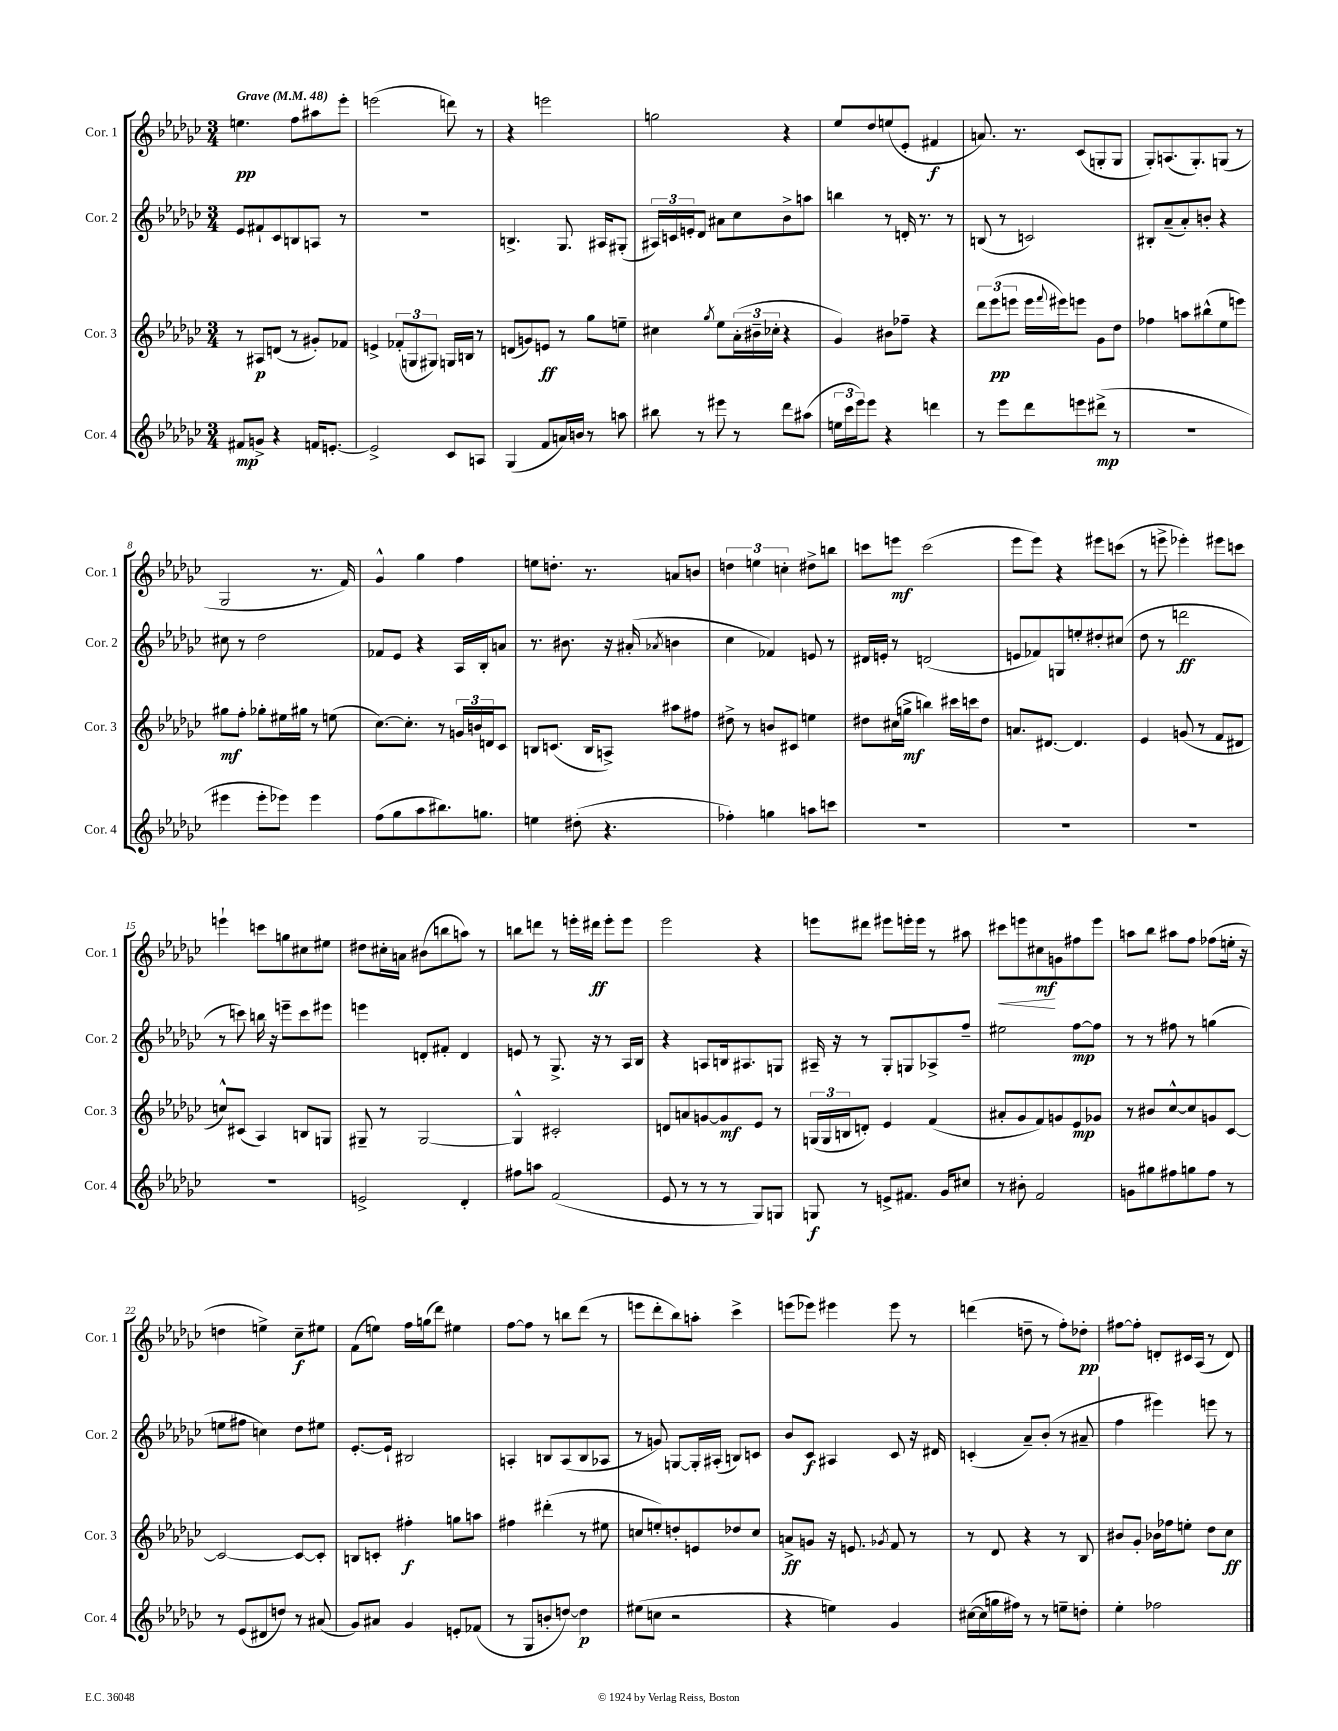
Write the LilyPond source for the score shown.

<<
\new StaffGroup <<
\new Staff = "s0" \with { instrumentName = "Cor. 1" shortInstrumentName = "Cor. 1" } {
    \clef treble \key ges \major \numericTimeSignature \time 3/4 \tempo "Grave" 4 = 48
    e''4.\pp f''8 ais''8 ees'''8-. |
    e'''2( d'''8) r8 |
    r4 e'''2 |
    g''2 r4 |
    ees''8 des''8 e''8( ees'8-. fis'4\f |
    a'8.) r8. ces'8( g8-. g8 |
    ges8-.) a8.( ges8.-.) g8( r8 |
    ges2 r8. f'16) |
    ges'4-^ ges''4 f''4 |
    e''8 d''8.-. r8. a'8 b'8 |
    \tuplet 3/2 { d''4 e''4 c''4-. } dis''8-> b''8 |
    c'''8 e'''8\mf c'''2( |
    ees'''8 ees'''8) r4 eis'''8 c'''8( |
    r8 e'''8-> ees'''4-.) eis'''8 c'''8 |
    e'''4-! c'''8 g''8 cis''8 eis''8 |
    dis''8 cis''16-. a'16 bis'8( b''8 a''8) r8 |
    b''8 d'''8 r8 e'''16-. dis'''16\ff e'''8-. e'''8 |
    ees'''2 r4 |
    e'''8 dis'''8 eis'''8 e'''16-. e'''16 r8 ais''8 |
    cis'''8\< e'''8 cis''8\mf\! g'8 fis''8 e'''8 |
    a''8 bes''8 ais''8 f''8 fes''8( e''16-. r16 |
    d''4 e''4->) ces''8--\f eis''8 |
    f'8( e''8) f''16 g''16( des'''8) eis''4 |
    f''8~ f''8 r8 b''8 des'''8( r8 |
    e'''8 des'''8-. bes''8) a''8-. ces'''4-> |
    e'''8( ees'''8) eis'''4 eis'''8 r8 |
    d'''4( d''8-- r8 f''8-.) des''8-.\pp |
    fis''8~ fis''8-. d'8-. cis'16 aes16( r8 d'8) \bar "|." |
}
\new Staff = "s1" \with { instrumentName = "Cor. 2" shortInstrumentName = "Cor. 2" } {
    \clef treble \key ges \major \numericTimeSignature \time 3/4
    ees'8 fis'8-! ces'8 b8 a8 r8 |
    R2. |
    b4.-> ges8. ais16 gis8-.( |
    \tuplet 3/2 { ais16) c'16 e'16-. } des'8 ais'8 ces''8 bes'8-> a''8 |
    b''4 r8 d'16-. r8. r8 |
    b8( r8 c'2) |
    bis8-. aes'8--( aes'8-.) b'8-. r4 |
    cis''8 r8 des''2 |
    fes'8 ees'8 r4 aes16 bes16-. a'8 |
    r8. bis'8. r16 ais'16-.( \acciaccatura { aes'8 } b'4 |
    ces''4 fes'4) e'8 r8 |
    dis'16 e'16-. r8 d'2( |
    e'8 fes'8) g8 e''8-. dis''8-. cis''8( |
    des''8 r8 d'''2\ff |
    r8 c'''8) b''16 r16 e'''8-- c'''8 eis'''8 |
    e'''4 d'8-. fis'8-. d'4 |
    e'8 r8 ges8.-> r16 r8 aes16 bes16 |
    r4 a8 b16 ais8. g8 |
    ais16-- r16 r8 ges8-. g8 aes8-> f''8-- |
    eis''2 f''8~\mp f''8 |
    r8 r8 fis''8 r8 g''4( |
    e''8 fis''8 c''4) des''8 eis''8 |
    ees'8.~-. ees'16-! bis2 |
    a4-. b8 a8( b8 aes8 |
    r8 g'8) g8~ g16-. ais16-.( b8) c'8 |
    bes'8 ces'8\f ais4 ces'8 r16 dis'16 |
    c'4-.( aes'8--) bes'8-.( r8 ais'8-- |
    f''4 eis'''4) e'''8 r8 \bar "|." |
}
\new Staff = "s2" \with { instrumentName = "Cor. 3" shortInstrumentName = "Cor. 3" } {
    \clef treble \key ges \major \numericTimeSignature \time 3/4
    r8 ais8\p d'8( r8 gis'8-.) fes'8 |
    e'4-> \tuplet 3/2 { fes'8-.( g8 gis8) } g16 b16 r8 |
    d'8( g'8) e'8\ff r8 ges''8 e''8-- |
    cis''4 \acciaccatura { ges''8 } ees''8 \tuplet 3/2 { aes'16-.( bis'16-- ces''16-. } r4 |
    ges'4) bis'8 fes''8-- r4 |
    \tuplet 3/2 { des'''8 ees'''8\pp( e'''8 } e'''16 \appoggiatura { f'''8 } eis'''16) e'''8 ges'8 des''8 |
    fes''4 a''8 bis''8-^( ees''8 e'''8) |
    gis''8\mf f''8-. ges''8-. eis''16 gis''16 r8 e''8( |
    ces''8.~) ces''8.-. r8 \tuplet 3/2 { g'16 b'16 d'16 } ces'8 |
    b8 c'8.( b16 a8->) ais''8 fis''8 |
    dis''8-> r8 b'8 cis'8 e''4 |
    dis''8 cis''16( g''16->\mf b''4) cis'''16 c'''16 dis''8 |
    a'8. dis'8.~ dis'4. |
    ees'4 g'8( r8 f'8 dis'8 |
    c''8-^) cis'8( aes4) b8 g8 |
    gis8-- r8 gis2~ |
    gis4-^ cis'2-. |
    d'8 a'8 g'8~ g'8\mf ees'8 r8 |
    \tuplet 3/2 { g16( g16 b16 } d'8-.) ees'4 f'4( |
    ais'8-. ges'8 f'8) g'8 ees'8\mp ges'8 |
    r8 bis'8 ces''8~-^ ces''8 g'8 ces'8~ |
    ces'2~ ces'8~ ces'8-. |
    b8 c'8-. fis''4-.\f g''8 a''8 |
    fis''4 dis'''4-.( r8 eis''8 |
    c''8 e''8-.) d''8-. e'8 des''8 c''8 |
    a'8->\ff g'8 r16 e'8. \acciaccatura { ges'8 } f'8 r8 |
    r8 des'8 r4 r8 bes8 |
    bis'8 ges'8-. bes'16 fes''16 e''8-. des''8 ces''8\ff \bar "|." |
}
\new Staff = "s3" \with { instrumentName = "Cor. 4" shortInstrumentName = "Cor. 4" } {
    \clef treble \key ges \major \numericTimeSignature \time 3/4
    fis'8\mp g'8-> r4 f'16 e'8.~-. |
    e'2-> ces'8 a8 |
    ges4( f'8 a'16) b'16 r8 a''8 |
    bis''8 r8 eis'''8 r8 des'''8 ais''8( |
    \tuplet 3/2 { e''16 ces'''16 ees'''16) } ees'''8 r4 d'''4 |
    r8 ees'''8 des'''8 e'''8 dis'''8->\mp( r8 |
    R2. |
    eis'''4 eis'''8-. ees'''8) ees'''4 |
    f''8( ges''8 aes''8 bis''8.) g''8. |
    e''4 dis''8-.( r4. |
    fes''4-.) g''4 a''8 c'''8 |
    R2. |
    R2. |
    R2. |
    R2. |
    e'2-> des'4-. |
    fis''8 a''8 f'2( |
    ees'8 r8 r8 r8 ges8) g8 |
    g8\f r8 e'8-> fis'8. ges'16 cis''8 |
    r8 bis'8-. f'2 |
    g'8 gis''8 fis''8 g''8 fis''8 r8 |
    r8 ees'8( dis'8 d''8) r8 ais'8( |
    ges'8) ais'8 ges'4 e'8-. fes'8( |
    r8 ges8 b'8-. d''8~) d''4\p |
    eis''8( c''8 r2 |
    r4 e''4) ges'4 |
    cis''16~( cis''16 g''16 fis''16) r8 r8 e''8-- d''8-. |
    ees''4-. fes''2 \bar "|." |
}
>>
>>
